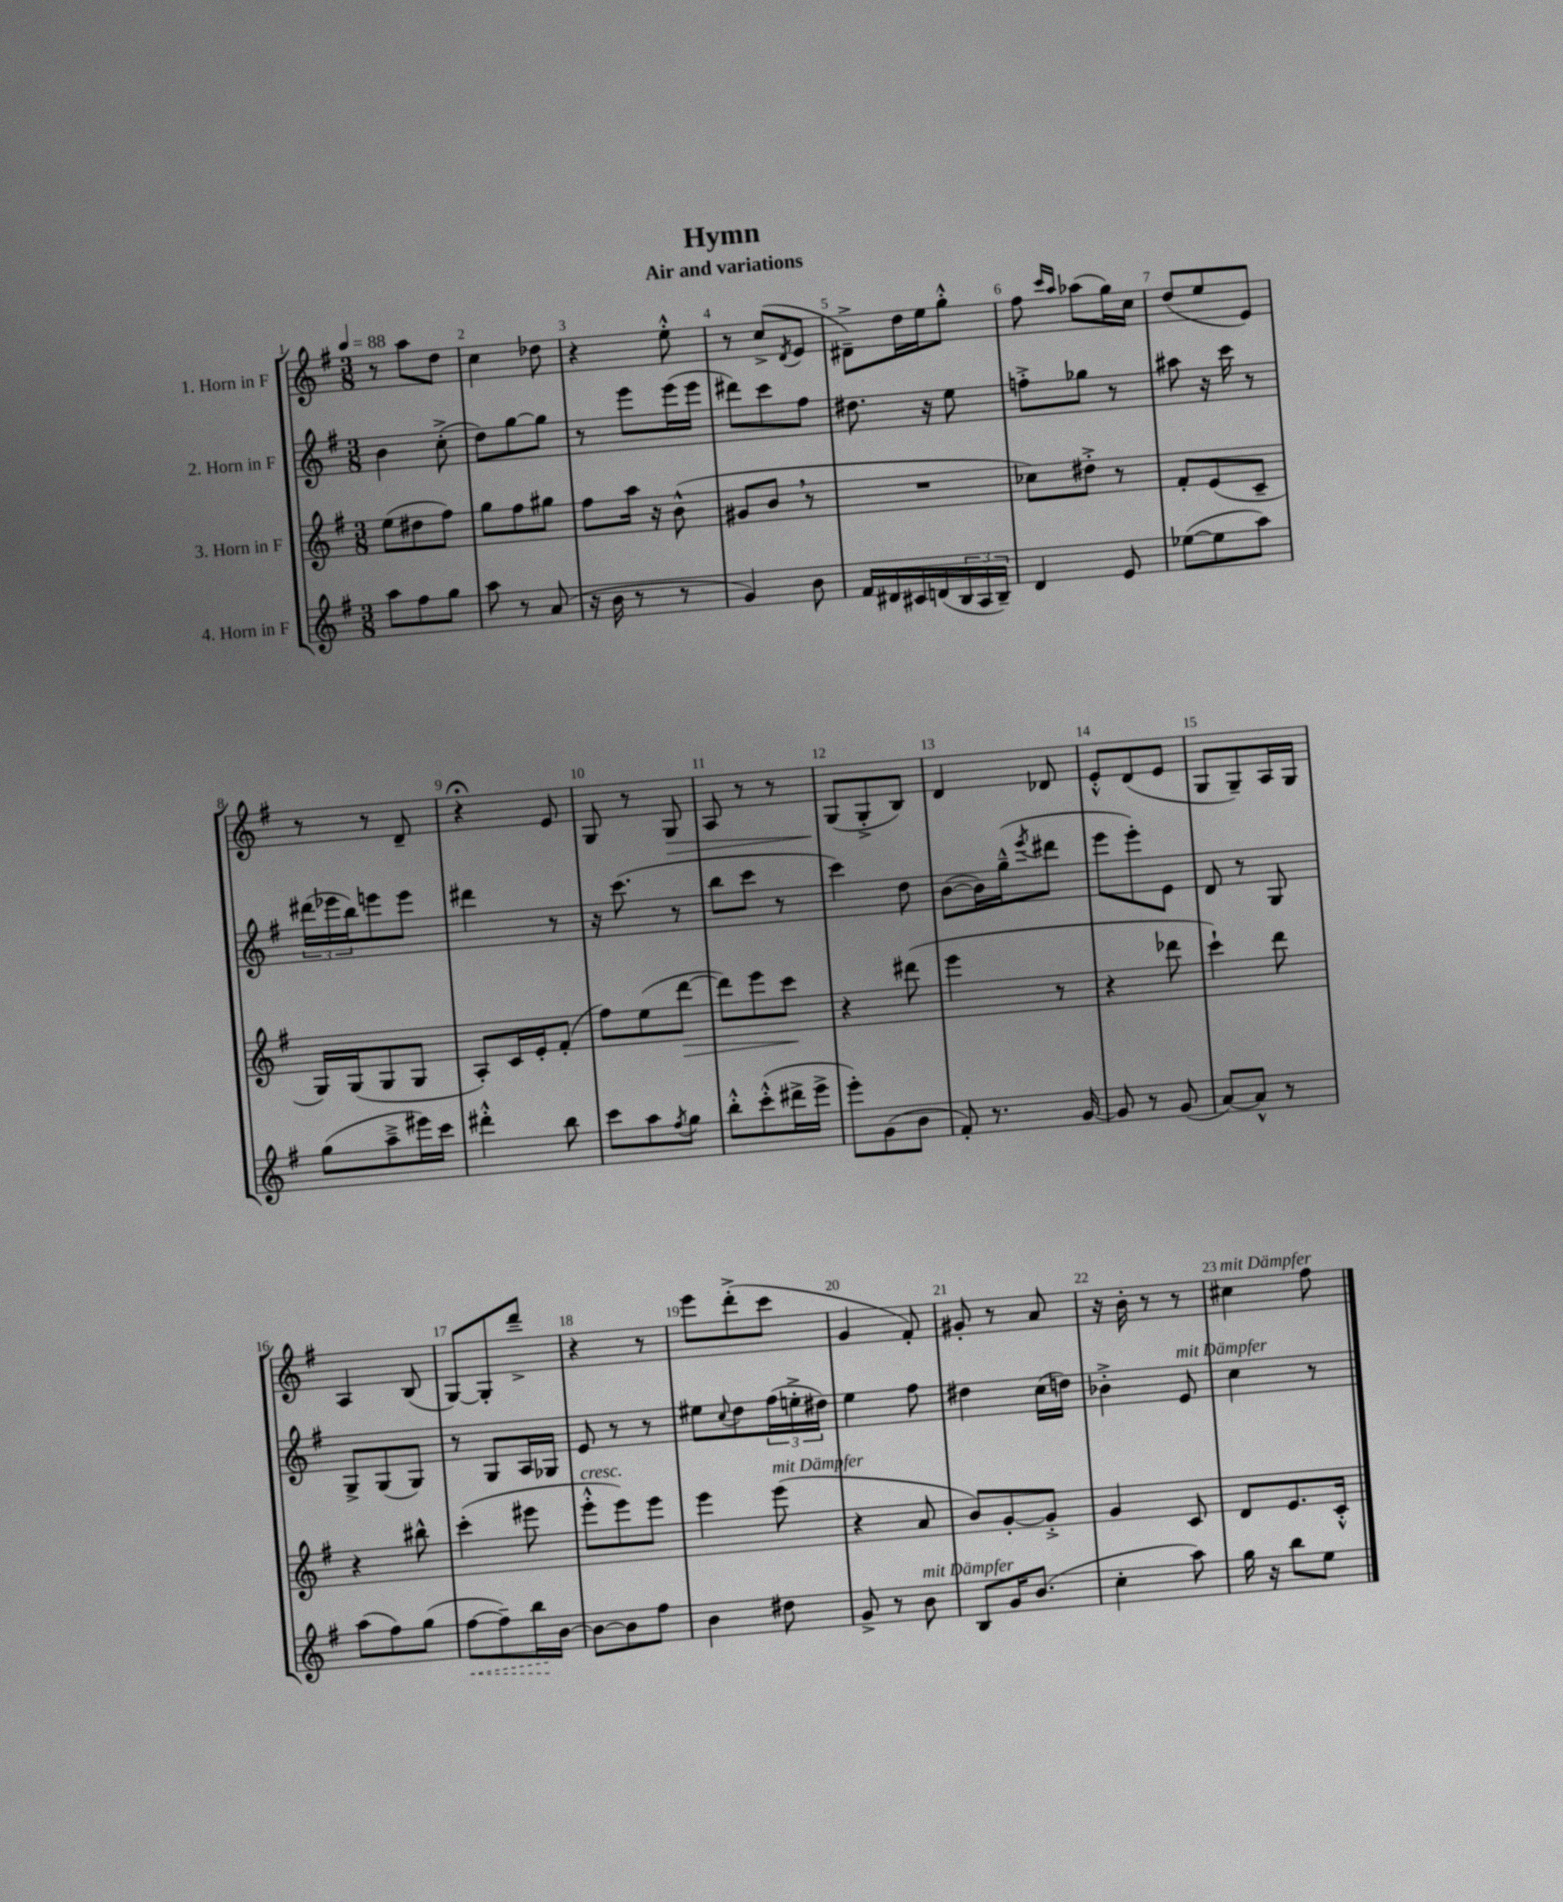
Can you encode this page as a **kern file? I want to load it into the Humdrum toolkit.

**kern	**kern	**kern	**kern
*staff4	*staff3	*staff2	*staff1
*clefG2	*clefG2	*clefG2	*clefG2
*k[f#]	*k[f#]	*k[f#]	*k[f#]
*M3/8	*M3/8	*M3/8	*M3/8
*MM88	*MM88	*MM88	*MM88
8aa\L	(8ee\L	4b\	8r
8ff#\	8dd#\	.	8aa\L
8gg\J	8ff#\J)	(8cc'^\	8dd\J
=	=	=	=
8aa\	8gg\L	8dd\L)	4cc\
8r	8ff#\	[8gg\	.
(8a/	8gg#\J	8gg\]J	8dd-\
=	=	=	=
16r	8ff#\L	8r	4r
16b\	.	.	.
8r	16aa\Jk	8eee\L	.
.	16r	.	.
8r	(8b^^\	(16eee\L	8ee'^^\
.	.	16eee\JJ	.
=	=	=	=
4g/)	8g#/L	8ddd#\L)	8r
.	8b/J	8ccc\	(8cc^/L
.	.	.	8qd/
8b\	8r	8ff#\J	8e/J
=	=	=	=
16f#/LL	4.r	8.dd#\	8d#~^\L)
16d#/	.	.	.
16c#/	.	.	16dd\L
(16d/	.	16r	16ee\J
24B/	.	8ee\	8gg'^^\J
24A/	.	.	.
24B~/JJ)	.	.	.
=	=	=	=
4d/	8cc-\L)	8ff'^\L	8ff#\
.	.	.	16qqccc/LL
.	.	.	16qqaa/JJ
.	8dd#'^\J	8gg-\J	(8aa-\L
8e/	8r	8r	16gg\L)
.	.	.	16cc\JJ
=	=	=	=
([8ee-\L	8f#'/L	8aa#\	(8dd/L
8ee-\]	(8e/	16r	8ee/
.	.	16ccc\	.
8aa\J)	8c~/J	8r	8e/J)
=	=	=	=
(8gg\L	16G/LL)	(24ddd#\LL	8r
.	.	24eee-\	.
.	(16G/J	.	.
.	.	24bb\J)	.
8aa~^\	8G/	8eee\	8r
16eee#\L)	8G/J	8eee\J	8d~/
16ccc\JJ	.	.	.
=	=	=	=
4ddd#'^^\	8A'/L)	4ddd#\	4r;
.	16c/L	.	.
.	16e'/J	.	.
8bb\	(8f#'/J	8r	8e/
=	=	=	=
8ccc\L	8ff#\L)	16r	8G/
.	.	(8.ccc\	.
8aa\	(8ee\	.	8r
8qff#/	.	.	.
8gg\J	[8ddd\J	8r	8G/
=	=	=	=
8bb'^^\L	8ddd\]L)	8bb\L	8A/
(8ccc'^^\	8eee\	8ccc\J	8r
16ddd#^\L	8ccc\J	8r	8r
16eee^\JJ	.	.	.
=	=	=	=
8eee'\L)	4r	4ccc\)	(8G/L
(8g\	.	.	8G'^/
8b\J	(8ddd#\	8dd\	8B/J)
=	=	=	=
8f#'/)	4eee\	([8b\L	4d/
8.r	.	16b\]L)	.
.	.	(16gg~^^\J	.
.	.	8qeee/	.
.	8r	8ddd#\J	8d-/
[16g/	.	.	.
=	=	=	=
8g/]	4r	8eee\L	8e'^^/L
8r	.	8eee'\)	(8d/
(8g/	8ddd-\	8e\J	8e/J
=	=	=	=
[8a/L)	4ccc`\)	8d/	8G/L
8a^^/]J	.	8r	8G~/)
8r	8ddd\	8G/	16A/L
.	.	.	16G/JJ
=	=	=	=
(8aa\L	4r	8G^/L	4A/
8ff#\)	.	(8G/	.
(8gg\J	8bb#^^\	8G/J)	(8B/
=	=	=	=
[8ff#\L	(4ccc'\	8r	[8G/L)
8ff#~\])	.	8G/L	8G'/]
16bb\L	8eee#\	16A/L	8ddd~^/J
[16b\JJ	.	16G-/JJ	.
=	=	=	=
8b\_L	8eee'^^\L	8e/	4r
8b\]	8eee\)	8r	.
8ff#\J	8eee\J	8r	8r
=	=	=	=
4b\	4eee\	8ee#\L	8eee\L
.	.	8qqcc/	.
.	.	8dd\	(8ddd'^\
8dd#\	(8eee\	(24ff#\L	8ccc\J
.	.	24ee'^\	.
.	.	24dd#\JJ)	.
=	=	=	=
8g^/	4r	4ee\	4g/
8r	.	.	.
8b\	8a/	8ff#\	8f#'/)
=	=	=	=
8B/L	8b/L)	4dd#\	8g#'/
16g/K	[8g'/	.	8r
(8.b/J	.	.	.
.	8g'^/]J	(16cc\LL	8a/
.	.	16dd\JJ)	.
=	=	=	=
4cc'\	4g/	4b-'^\	16r
.	.	.	16b'\
.	.	.	8r
8aa\)	8c/	8e/	8r
=	=	=	=
16gg\	8d/L	4cc\	4cc#\
16r	.	.	.
8bb\L	8.e/	.	.
8ee\J	.	8r	8ff#\
.	16c'^^/Jk	.	.
==	==	==	==
*-	*-	*-	*-
